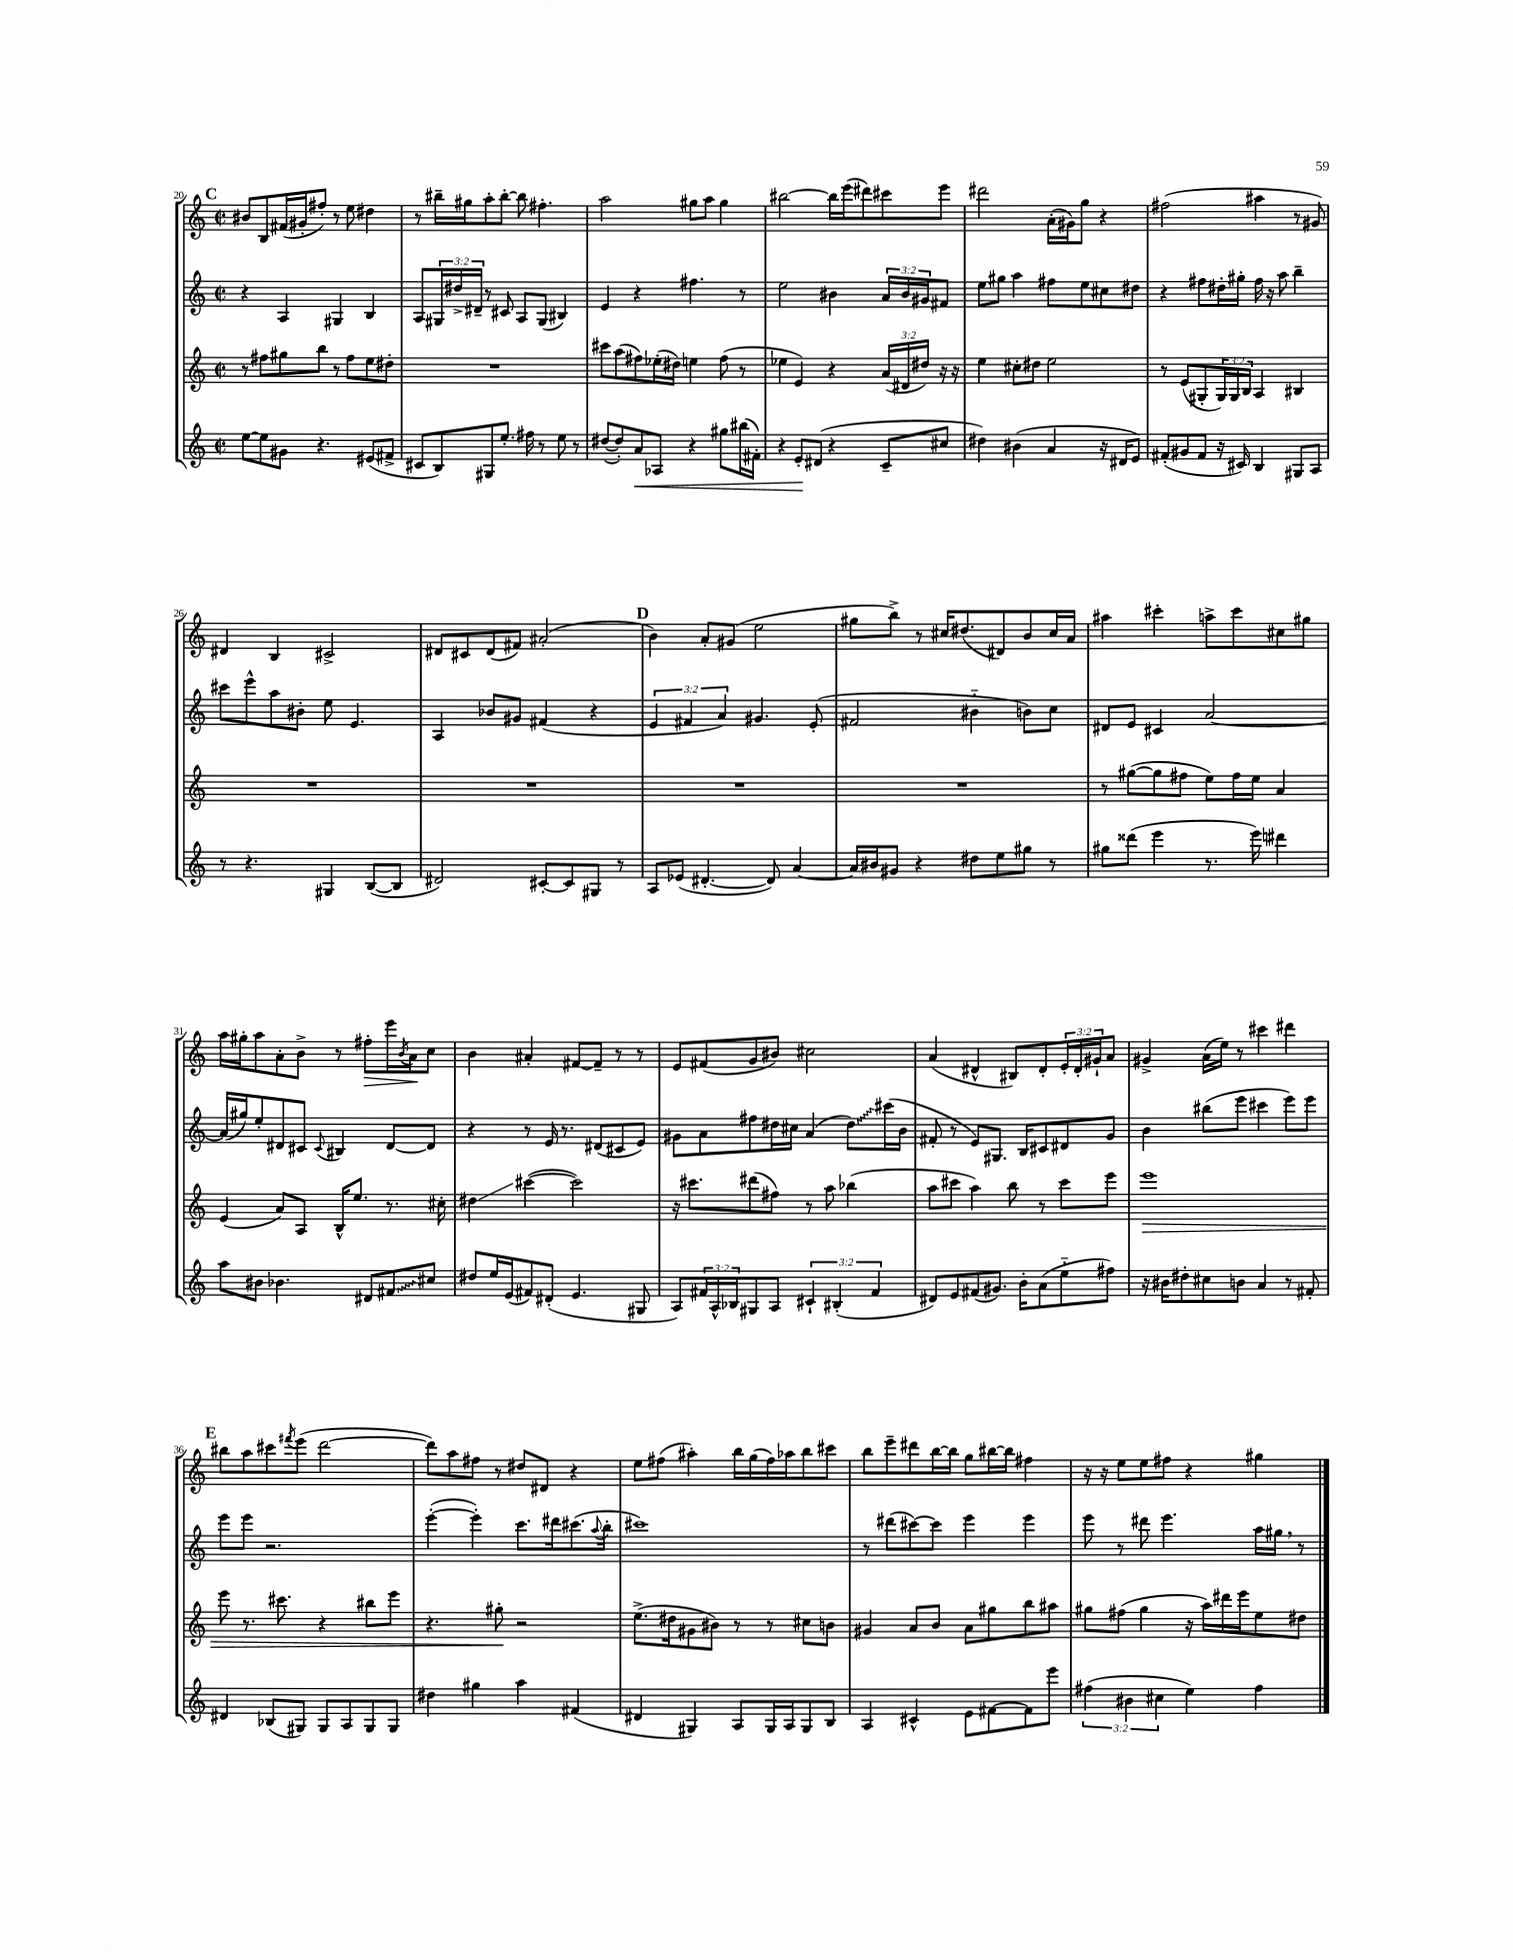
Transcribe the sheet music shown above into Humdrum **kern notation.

**kern	**kern	**kern	**kern
*staff4	*staff3	*staff2	*staff1
*clefG2	*clefG2	*clefG2	*clefG2
*k[]	*k[]	*k[]	*k[]
*M2/2	*M2/2	*M2/2	*M2/2
*met(c|)	*met(c|)	*met(c|)	*met(c|)
[8ee	8r	4r	8b#
8ee]	8ff#	.	8B
8g#	8gg#	4A	(16f#
.	.	.	16g#'
4.r	8bb	.	8ff#')
.	8r	4G#	8r
.	8ff#	.	8ee
(8e#	8ee	4B	4dd#
8f#^	8dd#'	.	.
=	=	=	=
8c#	1r	8A	8r
8B)	.	24G#	16bb#~
.	.	24dd#^	.
.	.	.	16gg#
.	.	24d#~	.
8G#	.	8r	8aa'
8.ee'	.	8c#	[8bb#'
.	.	8A	8bb#]
16ff#	.	.	.
8r	.	(8G#	4.ff#'
8ee	.	4B#)	.
8r	.	.	.
=	=	=	=
([8dd#	8ccc#	4e	2aa
8dd#'])	(8aa	.	.
8a	8ff#)	4r	.
8A-	(16ee-'	.	.
.	16dd#)	.	.
4r	4ee	4.ff#	8gg#
.	.	.	8aa
8gg#	(8ff#	.	4gg#
(16bb#	8r	8r	.
16f#')	.	.	.
=	=	=	=
4r	4ee-	2ee	[2bb#
8e'	4e)	.	.
(8d#	.	.	.
4r	4r	4b#	16bb#]
.	.	.	(16eee
.	.	.	8ddd#)
8c~	(24a	24a	8ccc#
.	24d#	24b#	.
.	24dd#)	24g#	.
8cc#	16r	8f#	8eee
.	16r	.	.
=	=	=	=
4dd#)	4ee	8ee	2ddd#
.	.	8gg#	.
(4b#	8cc#'	4aa	.
.	8dd#	.	.
4a	2ee	8ff#	(16a'
.	.	.	16g#)
.	.	8ee	8gg
16r	.	8cc#	4r
16d#	.	.	.
8e)	.	8dd#	.
=	=	=	=
(8f#'	8r	4r	(2ff#
8g#	(8e	.	.
8f#	8G#'	8ff#	.
16r	24G#)	16dd#'	.
.	24G#	.	.
16c#)	.	16gg#'	.
.	24B	.	.
4B	4A	16ff#	4aa#
.	.	16r	.
.	.	8aa	.
8G#	4B#	4bb~	8r
8A	.	.	8g#)
=	=	=	=
8r	1r	8ccc#	4d#
4.r	.	8eee^^	.
.	.	8aa	4B
.	.	8b#'	.
4G#	.	8ee	2c#^
.	.	4.e	.
([8B	.	.	.
8B]	.	.	.
=	=	=	=
2d#)	1r	4A	8d#
.	.	.	8c#
.	.	8b-	(8d#
.	.	8g#	8f#)
[8c#'	.	(4f#	(2a#'
8c#]	.	.	.
8G#	.	4r	.
8r	.	.	.
=	=	=	=
8A	1r	6e	4b)
(8e-	.	.	.
.	.	6f#	.
[4.d#'	.	.	8a'
.	.	6a)	.
.	.	.	(8g#
.	.	4.g#	2ee
8d#])	.	.	.
[4a	.	.	.
.	.	(8e'	.
=	=	=	=
16a]	1r	2f#	8gg#
16b#	.	.	.
8g#	.	.	8bb^)
4r	.	.	8r
.	.	.	16cc#
.	.	.	(8.dd#
8dd#	.	4b#'~	.
8ee	.	.	8d#)
8gg#	.	8b)	8b
8r	.	8cc	16cc#
.	.	.	16a
=	=	=	=
8gg#	8r	8d#	4aa#
(8ddd##	([8gg#	8e	.
4eee	8gg#]	4c#	4ccc#'
.	8ff#	.	.
8.r	8ee)	[2a	8aa^
.	16ff#	.	8ccc#
16eee)	16ee	.	.
4ddd#	4a	.	8cc#
.	.	.	8gg#
=	=	=	=
8aa	(4e	(16a]	16aa
.	.	16gg#)	16gg#'
8b#	.	8ee'	8aa
4.b-	8a)	8d#	8a'
.	8A	8c#	8b^
.	.	8qqc#	.
.	16B^^	4B#	8r
.	8.ee	.	.
8d#	.	.	8ff#'
8f#	8.r	[8d#	16eee
.	.	.	8qb
.	.	.	16a
8cc#	.	8d#]	8cc
.	16cc#'	.	.
=	=	=	=
8dd#	4dd#	4r	4b
16ee	.	.	.
(16e	.	.	.
8f#)	([4ccc#	8r	4a#'
(8d#'	.	16e	.
.	.	8.r	.
4.e	2ccc#])	.	[8f#
.	.	(8d#	8f#~]
.	.	8c#	8r
8G#	.	8e)	8r
=	=	=	=
8A)	16r	8g#	8e
.	8.ccc#	.	.
24f#	.	8a	(8f#
24A^^	.	.	.
24B-	.	.	.
8G#	(8ddd#	8ff#	8g
8A	8ff#)	16dd#	8b#)
.	.	16cc#	.
6c#`	8r	(4a	2cc#
.	8aa	.	.
(6B#'	.	.	.
.	(4bb-	8dd#)	.
6f#	.	.	.
.	.	(16ccc#	.
.	.	16b	.
=	=	=	=
8d#)	8aa	8f#'	(4a
8e	8ccc#	8r	.
(8f#	4aa)	8e)	4d#^^
8.g#)	.	8.G#	.
.	8bb	.	8B#)
16b'	.	16B	.
(8a	8r	8c#	8d#'
8ee'~	8ccc#	8d#	24e'
.	.	.	24d#'
.	.	.	24g#`
8ff#)	8eee	8g	8a
=	=	=	=
16r	1eee	4b	4g#^
16b#	.	.	.
8dd#'	.	.	.
8cc#	.	(8bb#	(16a
.	.	.	16ee)
8b	.	8eee	8r
4a	.	4ccc#	4ccc#
8r	.	8eee)	4ddd#
8f#'	.	8eee	.
=	=	=	=
4d#	8eee	8eee	8bb#
.	8.r	8eee	8aa
(8B-	.	2.r	8ccc#
.	8.ccc#	.	.
.	.	.	8qfff#
8G#)	.	.	(8eee
8G#	4r	.	[2ddd
8A	.	.	.
8G#	8bb#	.	.
8G#	8eee	.	.
=	=	=	=
4dd#	4.r	([4eee'	8ddd])
.	.	.	8aa
4gg#	.	4eee'])	8ff#
.	8gg#'	.	8r
4aa	2r	8.ccc	8dd#
.	.	.	8d#
.	.	16ddd#	.
(4f#	.	(8.ccc#	4r
.	.	8qqaa	.
.	.	16bb'	.
=	=	=	=
4d#	(8.ee^	1ccc#)	8ee
.	.	.	(8ff#
.	16dd#	.	.
4G#)	8g#	.	4aa#')
.	8b#)	.	.
8A	8r	.	16bb
.	.	.	(16gg
16G#	8r	.	16ff#)
16A	.	.	16aa-
8G#	8cc#	.	8bb
8B	8b	.	8ccc#
=	=	=	=
4A	4g#	8r	8bb
.	.	(8ddd#	8eee~
4c#^^	8a	[8ccc#)	8ddd#
.	8b	8ccc#]	[16bb
.	.	.	16bb]
8e	8a	4eee	8gg
[8f#	8gg#	.	[16bb#
.	.	.	16bb#]
8f#]	8bb	4eee	4ff#
8eee	8aa#	.	.
=	=	=	=
(6ff#	8gg#	8eee	16r
.	.	.	16r
.	(8ff#	8r	8ee
6b#	.	.	.
.	4gg#	8ddd#	8ee
6cc#	.	.	.
.	.	4.eee	8ff#
4ee)	16r	.	4r
.	16aa)	.	.
.	16ddd#	.	.
.	16eee	.	.
4ff#	8ee	16aa	4gg#
.	.	16gg#	.
.	8dd#	8r	.
==	==	==	==
*-	*-	*-	*-
